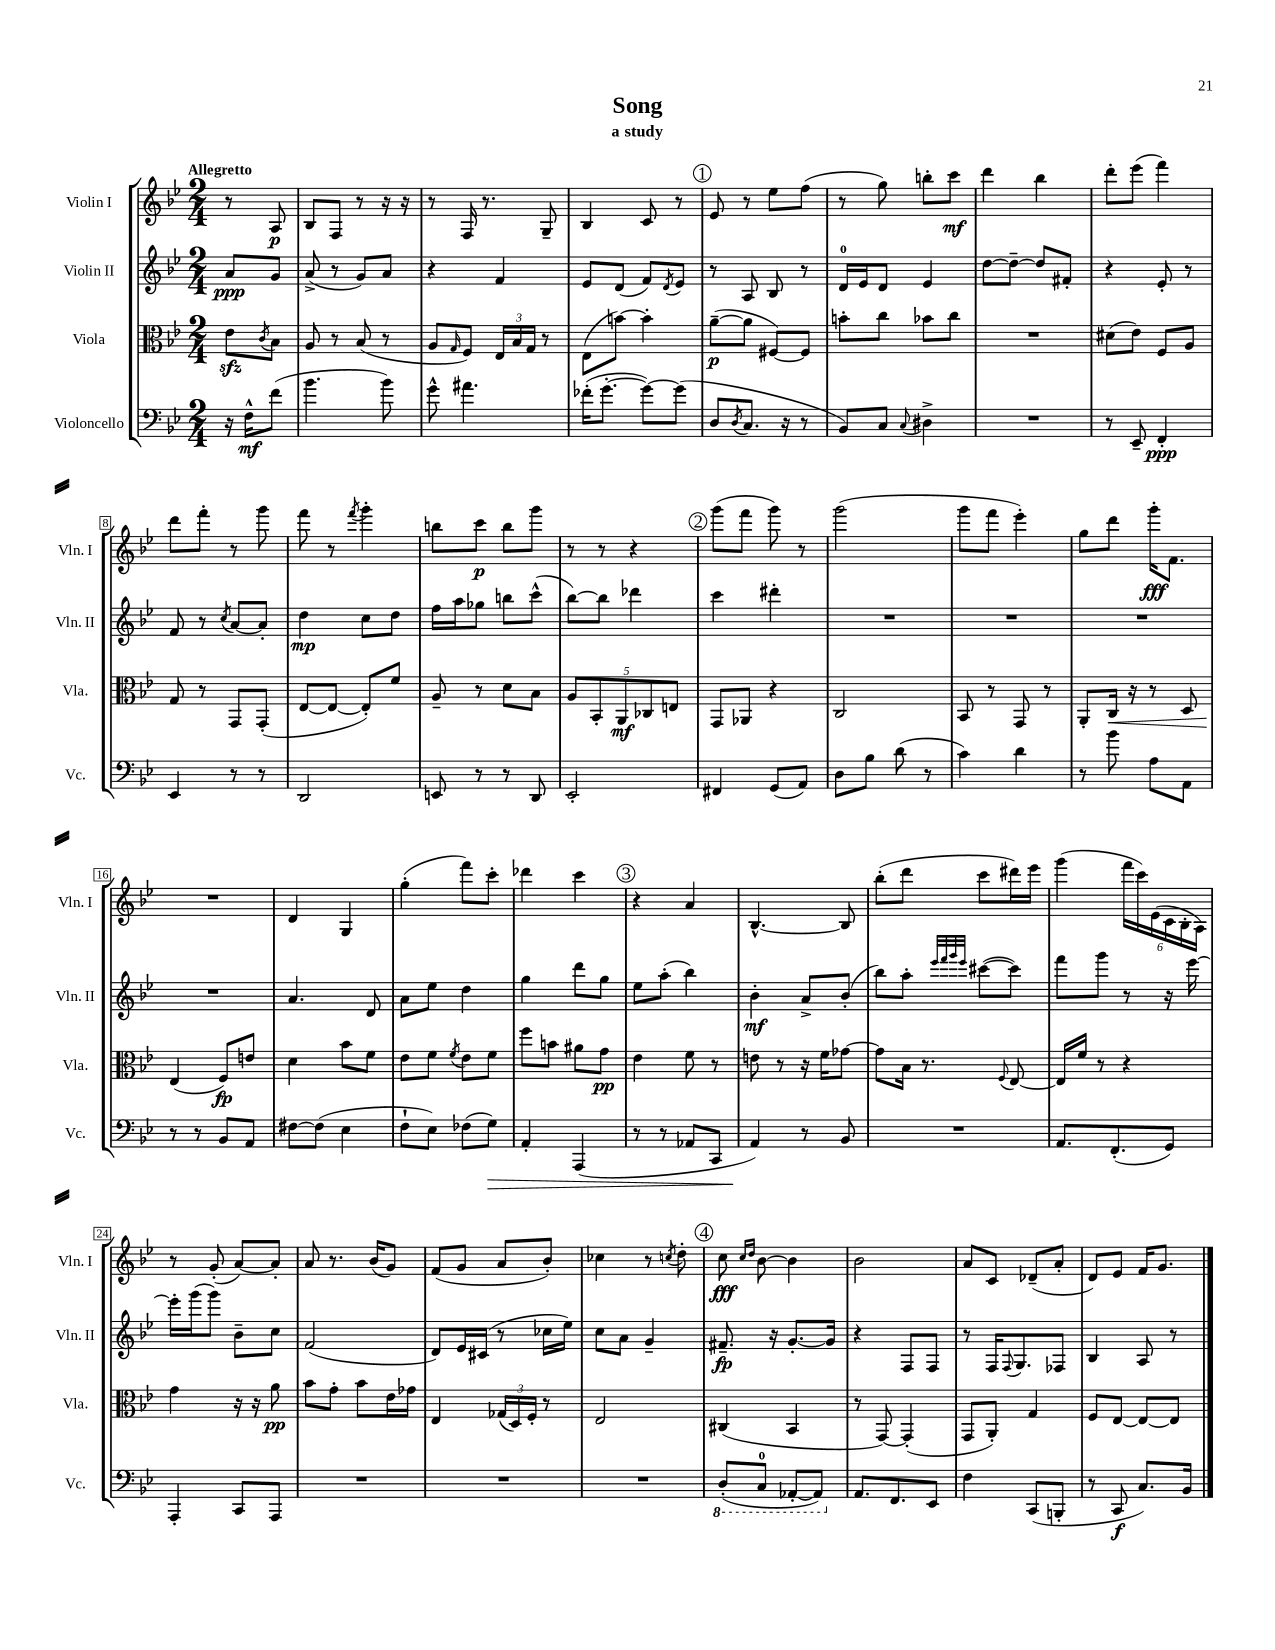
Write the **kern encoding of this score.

**kern	**dynam	**kern	**dynam	**kern	**dynam	**kern	**dynam
*part4	*part4	*part3	*part3	*part2	*part2	*part1	*part1
*staff4	*staff4	*staff3	*staff3	*staff2	*staff2	*staff1	*staff1
*I"Violoncello	*	*I"Viola	*	*I"Violin II	*	*I"Violin I	*
*I'Vc.	*	*I'Vla.	*	*I'Vln. II	*	*I'Vln. I	*
*clefF4	*	*clefC3	*	*clefG2	*	*clefG2	*
*k[b-e-]	*	*k[b-e-]	*	*k[b-e-]	*	*k[b-e-]	*
*M2/4	*	*M2/4	*	*M2/4	*	*M2/4	*
=	=	=	=	=	=	=	=
!	!	!	!	!	!	!LO:TX:a:B:t=Allegretto	!
16r	.	8e-zz\L	.	8a/L	ppp	8r	.
16F^^\KL	mf	.	.	.	.	.	.
.	.	8qc/	.	.	.	.	.
(8f\J	.	8B-\J	.	8g/J	.	8A/	p
=1	=1	=1	=1	=1	=1	=1	=1
4.b-\	.	8A/	.	(8a^/	.	8B-/L	.
.	.	8r	.	8r	.	8F/J	.
.	.	(8B-/	.	8g/L)	.	8r	.
8b-\)	.	8r	.	8a/J	.	16r	.
.	.	.	.	.	.	16r	.
=2	=2	=2	=2	=2	=2	=2	=2
8g^^\	.	8A/L	.	4r	.	8r	.
.	.	16qqG/	.	.	.	.	.
4.a#X\	.	8F/J)	.	.	.	16F/	.
.	.	.	.	.	.	8.r	.
.	.	24E-/LL	.	4f/	.	.	.
.	.	24B-/	.	.	.	.	.
.	.	24G/JJ	.	.	.	.	.
.	.	8r	.	.	.	8G~/	.
=3	=3	=3	=3	=3	=3	=3	=3
(16f-X'\KL	.	(8E-\L	.	8e-/L	.	4B-/	.
[8.g'\J	.	.	.	.	.	.	.
.	.	[8bn\J)	.	(8d/J	.	.	.
8g\L_)	.	4b'\]	.	8f/L)	.	8c/	.
.	.	.	.	8qd/	.	.	.
(8g\J]	.	.	.	8e-/J	.	8r	.
!!LO:REH:place=s1:t=1
=4	=4	=4	=4	=4	=4	=4	=4
8D/L	.	([8a~\L	p	8r	.	8e-/	.
8qD/	.	.	.	.	.	.	.
8.C/J	.	8a\J]	.	8A/	.	8r	.
.	.	[8F#X/L)	.	8B-/	.	8ee-\L	.
16r	.	.	.	.	.	.	.
8r	.	8F#/J]	.	8r	.	(8ff\J	.
=5	=5	=5	=5	=5	=5	=5	=5
8BB-/L)	.	8bn'\L	.	16d/LL	.	8r	.
.	.	.	.	16e-/J	.	.	.
8C/J	.	8cc\J	.	8d/J	.	8gg\)	.
8qqC/	.	.	.	.	.	.	.
4D#X^\	.	8b-X\L	.	4e-/	.	8bbn'\L	.
.	.	8cc\J	.	.	.	8ccc\J	mf
=6	=6	=6	=6	=6	=6	=6	=6
2r	.	2r	.	[8dd\L	.	4ddd\	.
.	.	.	.	8dd~\J_	.	.	.
.	.	.	.	8dd/L]	.	4bb-\	.
.	.	.	.	8f#X'/J	.	.	.
=7	=7	=7	=7	=7	=7	=7	=7
8r	.	(8d#X\L	.	4r	.	8ddd'\L	.
8EE-~/	.	8e-\J)	.	.	.	(8eee-\J	.
4FF'/	ppp	8F/L	.	8e-'/	.	4fff\)	.
.	.	8A/J	.	8r	.	.	.
!!LO:LB:g=z
=8	=8	=8	=8	=8	=8	=8	=8
4EE-/	.	8G/	.	8f/	.	8ddd\L	.
.	.	8r	.	8r	.	8fff'\J	.
.	.	.	.	8qcc/	.	.	.
8r	.	8GG/L	.	[8a/L	.	8r	.
8r	.	(8GG'/J	.	8a'/J]	.	8ggg\	.
=9	=9	=9	=9	=9	=9	=9	=9
2DD/	.	[8E-/L	.	4dd\	mp	8fff\	.
.	.	8E-/J_	.	.	.	8r	.
.	.	.	.	.	.	8qfff/	.
.	.	8E-'/L])	.	8cc\L	.	4ggg'\	.
.	.	8f/J	.	8dd\J	.	.	.
=10	=10	=10	=10	=10	=10	=10	=10
8EEn/	.	8A~/	.	16ff\LL	.	8bbn\L	.
.	.	.	.	16aa\J	.	.	.
8r	.	8r	.	8gg-X\J	.	8ccc\J	p
8r	.	8d\L	.	8bbn\L	.	8bb\L	.
8DD/	.	8B-\J	.	(8ccc^^\J	.	8ggg\J	.
=11	=11	=11	=11	=11	=11	=11	=11
2EE-'/	.	10A/L	.	[8bb-\L)	.	8r	.
.	.	10BB-'/	.	.	.	.	.
.	.	.	.	8bb-\J]	.	8r	.
.	.	10AA/	mf	.	.	.	.
.	.	.	.	4ddd-X\	.	4r	.
.	.	10C-X/	.	.	.	.	.
.	.	10En/J	.	.	.	.	.
!!LO:REH:place=s1:t=2
=12	=12	=12	=12	=12	=12	=12	=12
4FF#X/	.	8GG/L	.	4ccc\	.	(8ggg\L	.
.	.	8AA-X/J	.	.	.	8fff\J	.
(8GG/L	.	4r	.	4ddd#X'\	.	8ggg\)	.
8AA/J)	.	.	.	.	.	8r	.
=13	=13	=13	=13	=13	=13	=13	=13
8D\L	.	2C/	.	2r	.	(2ggg\	.
8B-\J	.	.	.	.	.	.	.
(8d\	.	.	.	.	.	.	.
8r	.	.	.	.	.	.	.
=14	=14	=14	=14	=14	=14	=14	=14
4c\)	.	8BB-/	.	2r	.	8ggg\L	.
.	.	8r	.	.	.	8fff\J	.
4d\	.	8GG/	.	.	.	4eee-'\)	.
.	.	8r	.	.	.	.	.
=15	=15	=15	=15	=15	=15	=15	=15
8r	.	8AA'/L	.	2r	.	8gg\L	.
!	!	!	!LO:HP:b	!	!	!	!
8b-\	.	16C/Jk	<	.	.	8ddd\J	.
.	.	16r	.	.	.	.	.
8A\L	.	8r	.	.	.	16ggg'\KL	fff
.	.	.	.	.	.	8.f\J	.
8AA\J	.	8D/	.	.	.	.	.
!!LO:LB:g=z
=16	=16	=16	=16	=16	=16	=16	=16
8r	.	(4E-/	.	2r	.	2r	.
8r	.	.	.	.	.	.	.
8BB-/L	.	8F/L)	[ fp	.	.	.	.
8AA/J	.	8en/J	.	.	.	.	.
=17	=17	=17	=17	=17	=17	=17	=17
[8F#X\L	.	4d\	.	4.a/	.	4d/	.
(8F#\J]	.	.	.	.	.	.	.
4E-\	.	8b-\L	.	.	.	4G/	.
.	.	8f\J	.	8d/	.	.	.
=18	=18	=18	=18	=18	=18	=18	=18
8F`\L	.	8e-\L	.	8a\L	.	(4gg'\	.
8E-\J)	.	8f\J	.	8ee-\J	.	.	.
.	.	8qf/	.	.	.	.	.
(8F-X\L	.	8e-\L	.	4dd\	.	8fff\L)	.
!	!LO:HP:b	!	!	!	!	!	!
8G\J)	>	8f\J	.	.	.	8ccc'\J	.
=19	=19	=19	=19	=19	=19	=19	=19
4AA'/	.	8ff\L	.	4gg\	.	4ddd-X\	.
.	.	8bn\J	.	.	.	.	.
(4AAA/	.	8a#X\L	.	8ddd\L	.	4ccc\	.
.	.	8g\J	pp	8gg\J	.	.	.
!!LO:REH:place=s1:t=3
=20	=20	=20	=20	=20	=20	=20	=20
8r	.	4e-\	.	8ee-\L	.	4r	.
8r	.	.	.	(8aa'\J	.	.	.
8AA-X/L	.	8f\	.	4bb-\)	.	4a/	.
8CC/J	.	8r	.	.	.	.	.
=21	=21	=21	=21	=21	=21	=21	=21
4AA/)	.	8en\	.	4b-'\	mf	[4.B-^^/	.
.	.	8r	.	.	.	.	.
8r	]	16r	.	8a^/L	.	.	.
.	.	16f\KL	.	.	.	.	.
8BB-/	.	[8g-X\J	.	(8b-'/J	.	8B-/]	.
=22	=22	=22	=22	=22	=22	=22	=22
2r	.	8g-\L]	.	8bb-\L)	.	(8bb-'\L	.
.	.	16B-\Jk	.	8aa'\J	.	8ddd\J	.
.	.	8.r	.	.	.	.	.
.	.	.	.	32qqeee-/LLL	.	.	.
.	.	.	.	32qqfff/	.	.	.
.	.	.	.	32qqggg/	.	.	.
.	.	.	.	32qqeee-/JJJ	.	.	.
.	.	.	.	([8ccc#X\L	.	8ccc\L	.
.	.	8qqF/	.	.	.	.	.
.	.	[8E-/	.	8ccc#\J])	.	16ddd#X\L)	.
.	.	.	.	.	.	16eee-\JJ	.
=23	=23	=23	=23	=23	=23	=23	=23
8.AA/L	.	16E-/LL]	.	8fff\L	.	(4ggg\	.
.	.	16f/JJ	.	.	.	.	.
.	.	8r	.	8ggg\J	.	.	.
(8.FF'/	.	.	.	.	.	.	.
.	.	4r	.	8r	.	24fff\LL	.
.	.	.	.	.	.	24ccc\)	.
.	.	.	.	.	.	(24e-\	.
8GG/J)	.	.	.	16r	.	24c\	.
.	.	.	.	.	.	24B-'\	.
.	.	.	.	[16eee-\	.	.	.
.	.	.	.	.	.	24A\JJ)	.
!!LO:LB:g=z
=24	=24	=24	=24	=24	=24	=24	=24
4AAA'/	.	4g\	.	16eee-'\LL]	.	8r	.
.	.	.	.	(16ggg\J	.	.	.
.	.	.	.	8ggg\J)	.	(8g'/	.
8CC/L	.	16r	.	8b-~\L	.	[8a/L)	.
.	.	16r	.	.	.	.	.
8AAA/J	.	8a\	pp	8cc\J	.	8a'/J]	.
=25	=25	=25	=25	=25	=25	=25	=25
2r	.	8b-\L	.	(2f/	.	8a/	.
.	.	8g'\J	.	.	.	8.r	.
.	.	8b-\L	.	.	.	.	.
.	.	.	.	.	.	(16b-/KL	.
.	.	16e-\L	.	.	.	8g/J)	.
.	.	16g-X\JJ	.	.	.	.	.
=26	=26	=26	=26	=26	=26	=26	=26
2r	.	4E-/	.	8d/L)	.	(8f/L	.
.	.	.	.	16e-/L	.	8g/J	.
.	.	.	.	(16c#X/JJ	.	.	.
.	.	(24G-X/LL	.	8r	.	8a/L	.
.	.	24D/)	.	.	.	.	.
.	.	24F'/JJ	.	.	.	.	.
.	.	8r	.	16cc-X\LL	.	8b-'/J)	.
.	.	.	.	16ee-\JJ)	.	.	.
=27	=27	=27	=27	=27	=27	=27	=27
2r	.	2E-/	.	8cc\L	.	4cc-X\	.
.	.	.	.	8a\J	.	.	.
.	.	.	.	4g~/	.	8r	.
.	.	.	.	.	.	8qccn/	.
.	.	.	.	.	.	8dd'\	.
!!LO:REH:place=s1:t=4
=28	=28	=28	=28	=28	=28	=28	=28
*8ba	*	*	*	*	*	*	*
(8DD'/L	.	(4C#X/	.	8.f#X~/	fp	8cc\	fff
.	.	.	.	.	.	16qqcc/LL	.
.	.	.	.	.	.	16qqdd/JJ	.
8CC/J	.	.	.	.	.	[8b-\	.
.	.	.	.	16r	.	.	.
[8AAA-X'/L	.	4BB-/	.	[8.g'/L	.	4b-\]	.
8AAA-/J])	.	.	.	.	.	.	.
.	.	.	.	16g/Jk]	.	.	.
=29	=29	=29	=29	=29	=29	=29	=29
*X8ba	*	*	*	*	*	*	*
8.AA/L	.	8r	.	4r	.	2b-\	.
.	.	[8GG/)	.	.	.	.	.
8.FF/	.	.	.	.	.	.	.
.	.	(4GG'/]	.	8F/L	.	.	.
8EE-/J	.	.	.	8F/J	.	.	.
=30	=30	=30	=30	=30	=30	=30	=30
4F\	.	8GG/L	.	8r	.	8a/L	.
.	.	8AA'/J)	.	16F/KL	.	8c/J	.
.	.	.	.	8qqF/	.	.	.
.	.	.	.	8.G/	.	.	.
(8CC/L	.	4G/	.	.	.	(8d-X~/L	.
8BBBn'/J	.	.	.	8F-X/J	.	8a'/J	.
=31	=31	=31	=31	=31	=31	=31	=31
8r	.	8F/L	.	4B-/	.	8d/L)	.
8CC/	f	[8E-/J	.	.	.	8e-/J	.
8.C/L)	.	8E-/L_	.	8A/	.	16f/KL	.
.	.	.	.	.	.	8.g/J	.
.	.	8E-/J]	.	8r	.	.	.
16BB-/Jk	.	.	.	.	.	.	.
==	==	==	==	==	==	==	==
*-	*-	*-	*-	*-	*-	*-	*-
